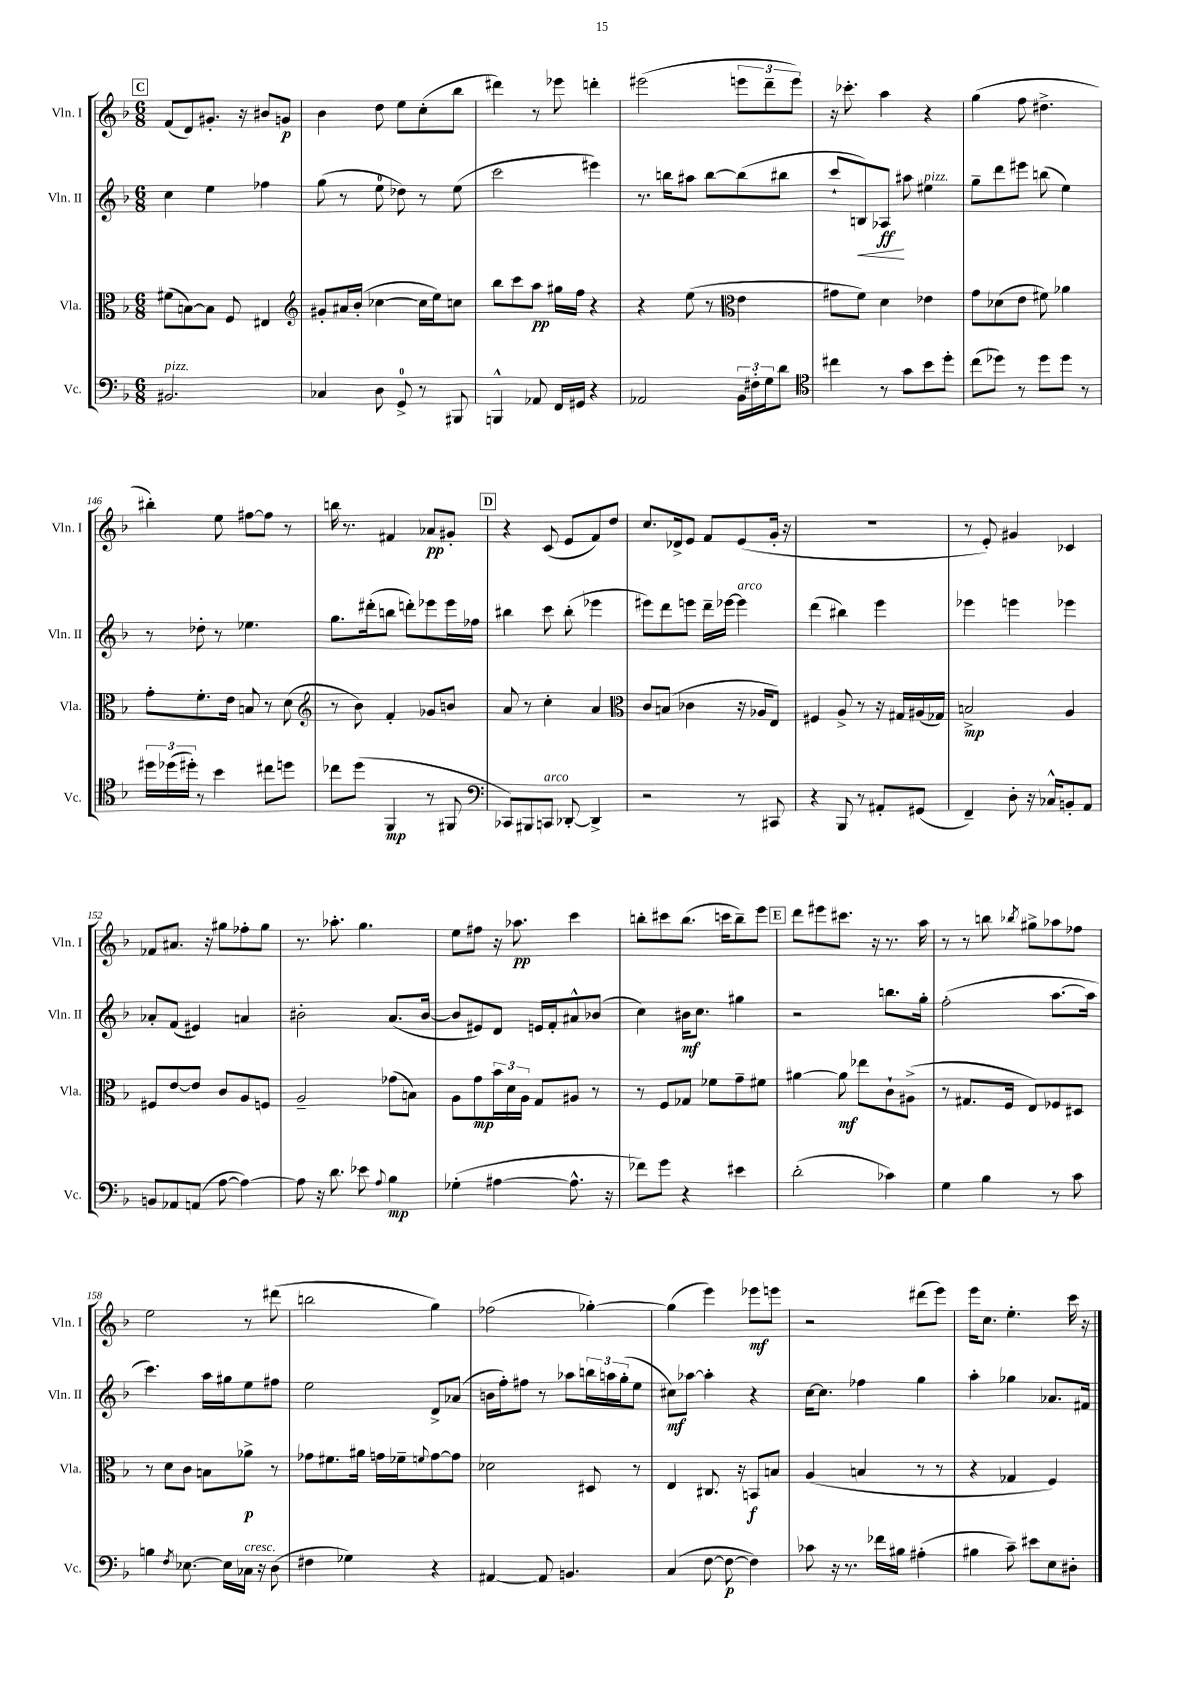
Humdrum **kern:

**kern	**dynam	**kern	**dynam	**kern	**dynam	**kern	**dynam
*part4	*part4	*part3	*part3	*part2	*part2	*part1	*part1
*staff4	*staff4	*staff3	*staff3	*staff2	*staff2	*staff1	*staff1
*I"Vc.	*	*I"Vla.	*	*I"Vln. II	*	*I"Vln. I	*
*I'Vc.	*	*I'Vla.	*	*I'Vln. II	*	*I'Vln. I	*
*clefF4	*	*clefC3	*	*clefG2	*	*clefG2	*
*k[b-]	*	*k[b-]	*	*k[b-]	*	*k[b-]	*
*M6/8	*	*M6/8	*	*M6/8	*	*M6/8	*
!!LO:REH:place=s1:t=C
=140	=140	=140	=140	=140	=140	=140	=140
!LO:TX:a:i:t=pizz.	!	!	!	!	!	!	!
2.BB#X/	.	(8f#X\L	.	4cc\	.	(8f/L	.
.	.	[8Bn\)	.	.	.	8d/)	.
.	.	8B\J]	.	4ee\	.	8.g#X'/J	.
.	.	8F/	.	.	.	.	.
.	.	.	.	.	.	16r	.
.	.	4E#X/	.	4ff-X\	.	8b#X/L	.
.	.	.	.	.	.	8gn/J	p
=141	=141	=141	=141	=141	=141	=141	=141
*	*	*clefG2	*	*	*	*	*
4C-X/	.	8g#X'/L	.	(8gg\	.	4b-\	.
.	.	16a#X/L	.	8r	.	.	.
.	.	(16b-'/JJ	.	.	.	.	.
8D\	.	[4cc-X\	.	8ee\	.	8dd\	.
8GG^/	.	.	.	8dd-X\)	.	8ee\L	.
8r	.	16cc-\LL]	.	8r	.	(8cc'\	.
.	.	16ee\J)	.	.	.	.	.
8BBB#X/	.	8ccn\J	.	(8ee\	.	8bb-\J	.
=142	=142	=142	=142	=142	=142	=142	=142
4BBBn^^/	.	8bb-\L	.	2ccc\	.	4ddd#X\)	.
.	.	8ccc\	.	.	.	.	.
8AA-X/	.	8aa\J	pp	.	.	8r	.
16FF/LL	.	16gg#X\LL	.	.	.	8eee-X\	.
16GG#X/JJ	.	16ff\JJ	.	.	.	.	.
4r	.	4r	.	4eee#X\)	.	4dddn'\	.
=143	=143	=143	=143	=143	=143	=143	=143
2AA-X/	.	4r	.	8.r	.	(2eee#X\	.
.	.	.	.	16bbn\KL	.	.	.
.	.	(8ee\	.	8aa#X\J	.	.	.
.	.	8r	.	[8bb\L	.	.	.
*	*	*clefC3	*	*	*	*	*
24BB-\LL	.	4e\	.	(8bb\]	.	12eeen\L	.
24F#X'\	.	.	.	.	.	.	.
24G\J	.	.	.	.	.	12ddd~\	.
8d\J	.	.	.	8bb#X\J	.	.	.
.	.	.	.	.	.	12eee\J)	.
=144	=144	=144	=144	=144	=144	=144	=144
*clefC4	*	*	*	*	*	*	*
4cc#X\	.	8g#X\L	.	8ccc`/L	.	16r	.
.	.	.	.	.	.	8.ccc-X'\	.
!	!	!	!	!	!LO:HP:b	!	!
.	.	8f\J)	.	8Bn/)	<	.	.
8r	.	4d\	.	8A-X/J	ff	4aa\	.
8g\L	.	.	.	8aa#X\	[	.	.
!	!	!	!	!LO:TX:a:i:t=pizz.	!	!	!
8b-\	.	4e-X\	.	4ee#X\	.	4r	.
8dd'\J	.	.	.	.	.	.	.
=145	=145	=145	=145	=145	=145	=145	=145
(8cc\L	.	8g\L	.	8gg~\L	.	(4gg\	.
8dd-X\J)	.	(8d-X\	.	8ddd\	.	.	.
8r	.	8e\J	.	8eee#X\J	.	8ff\	.
8dd-\L	.	8f#X\)	.	(8bbn\	.	4.dd#X^\	.
8dd-\J	.	4a-X\	.	4ee\)	.	.	.
8r	.	.	.	.	.	.	.
!!LO:LB:g=z
=146	=146	=146	=146	=146	=146	=146	=146
24dd#X\LL	.	8g'\L	.	8r	.	4bb#X'\)	.
(24dd-X\	.	.	.	.	.	.	.
24dd#X'\JJ)	.	.	.	.	.	.	.
8r	.	8.f'\	.	8dd-X'\	.	.	.
4b-\	.	.	.	8r	.	8ee\	.
.	.	16e\Jk	.	.	.	.	.
.	.	8Bn/	.	4.ee-X\	.	[8ff#X\L	.
8cc#X\L	.	8r	.	.	.	8ff#\J]	.
8ddn\J	.	(8d\	.	.	.	8r	.
=147	=147	=147	=147	=147	=147	=147	=147
*	*	*clefG2	*	*	*	*	*
8cc-X\L	.	8r	.	8.gg\L	.	16bbn\	.
.	.	.	.	.	.	8.r	.
(8dd\J	.	8b-\)	.	.	.	.	.
.	.	.	.	(16ddd#X'\k	.	.	.
4FF/	mp	4f'/	.	8bbn\J	.	4f#X/	.
.	.	.	.	8dddn'\L)	.	.	.
8r	.	8g-X/L	.	8eee-X\	.	8a-X/L	pp
8FF#X/	.	8bn/J	.	16eee-\L	.	8g#X'/J	.
.	.	.	.	16ff-X\JJ	.	.	.
!!LO:REH:place=s1:t=D
=148	=148	=148	=148	=148	=148	=148	=148
*clefF4	*	*	*	*	*	*	*
8CC-X/L)	.	8a/	.	4bb#X\	.	4r	.
8BBB#X/	.	8r	.	.	.	.	.
!LO:TX:a:i:t=arco	!	!	!	!	!	!	!
8CCn/J	.	4cc'\	.	8ccc\	.	(8c/	.
[8DD-X'/	.	.	.	(8bb#'\	.	8e/L	.
4DD-^/]	.	4a/	.	4eee-X\	.	8f/)	.
.	.	.	.	.	.	8dd/J	.
=149	=149	=149	=149	=149	=149	=149	=149
*	*	*clefC3	*	*	*	*	*
2r	.	8c/L	.	8eee#X\L)	.	8.cc/L	.
.	.	(8Bn/J	.	8ddd\	.	.	.
.	.	.	.	.	.	16d-X^/k	.
.	.	4c-X\	.	8eeen\J	.	8e/J	.
.	.	.	.	16ddd~\LL	.	8f/L	.
.	.	.	.	[16eee-X\JJ	.	.	.
!	!	!	!	!LO:TX:a:i:t=arco	!	!	!
8r	.	16r	.	4eee-\]	.	(8e/	.
.	.	16A-X/KL	.	.	.	.	.
8CC#X/	.	8E/J)	.	.	.	16g'/Jk	.
.	.	.	.	.	.	16r	.
=150	=150	=150	=150	=150	=150	=150	=150
4r	.	4F#X/	.	(4ddd\	.	2.r	.
8BBB-/	.	8A^/	.	4bb#X\)	.	.	.
8r	.	8r	.	.	.	.	.
8AA#X'/L	.	16r	.	4eee\	.	.	.
.	.	16G#X/LL	.	.	.	.	.
(8GG#X/J	.	(16A#X/	.	.	.	.	.
.	.	16G-X/JJ)	.	.	.	.	.
=151	=151	=151	=151	=151	=151	=151	=151
4FF~/)	.	2Bn^/	mp	4eee-X\	.	8r	.
.	.	.	.	.	.	8e'/)	.
8D'\	.	.	.	4eeen\	.	4g#X/	.
16r	.	.	.	.	.	.	.
16C-X^^/KL	.	.	.	.	.	.	.
8BBn'/	.	4A/	.	4eee-X\	.	4c-X/	.
8AA/J	.	.	.	.	.	.	.
!!LO:LB:g=z
=152	=152	=152	=152	=152	=152	=152	=152
8BBn/L	.	8F#X/L	.	8a-X'/L	.	8f-X/L	.
8AA-X/	.	[8e/	.	(8f/J	.	8.a#X/J	.
(8AAn/J	.	8e/J]	.	4e#X/)	.	.	.
.	.	.	.	.	.	16r	.
[8A\	.	8c/L	.	.	.	8gg#X\L	.
4A\_)	.	8A/	.	4an/	.	8ff-X'\	.
.	.	8Fn/J	.	.	.	8gg#\J	.
=153	=153	=153	=153	=153	=153	=153	=153
8A\]	.	2A~/	.	2b#X'\	.	8.r	.
16r	.	.	.	.	.	.	.
8.d\	.	.	.	.	.	8.aa-X'\	.
8e-X\	.	.	.	.	.	4.gg\	.
8qqA/	.	.	.	.	.	.	.
4B-\	mp	(8g-X\L	.	(8.a/L	.	.	.
.	.	8Bn\J)	.	.	.	.	.
.	.	.	.	[16b#/Jk	.	.	.
=154	=154	=154	=154	=154	=154	=154	=154
(4G-X'\	.	8A\L	.	8b#/L]	.	8ee\L	.
.	.	8g\	mp	8e#X/)	.	8ff#X\J	.
[4A#X\	.	24b-\L	.	8d/J	.	16r	.
.	.	24d\	.	.	.	.	.
.	.	.	.	.	.	8.aa-X\	pp
.	.	24A\JJ	.	.	.	.	.
.	.	8G/L	.	16en/LL	.	.	.
.	.	.	.	16f'/J	.	.	.
8.A#^^\]	.	8A#X/J	.	8a#X^^/	.	4ccc\	.
.	.	8r	.	(8b-X/J	.	.	.
16r	.	.	.	.	.	.	.
=155	=155	=155	=155	=155	=155	=155	=155
8f-X\L)	.	8r	.	4cc\)	.	8bbn'\L	.
8g\J	.	8F/L	.	.	.	8ccc#X\	.
4r	.	8G-X/J	.	16b#X\KL	mf	(8.bb\J	.
.	.	.	.	8.cc\J	.	.	.
.	.	8f-X\L	.	.	.	.	.
.	.	.	.	.	.	16cccn\KL	.
4e#X\	.	8g~\	.	4gg#X\	.	8bb~\)	.
.	.	8f#X\J	.	.	.	8eee\J	.
!!LO:REH:place=s1:t=E
=156	=156	=156	=156	=156	=156	=156	=156
(2d'\	.	[4a#X\	.	2r	.	8ddd\L	.
.	.	.	.	.	.	8eee#X\	.
.	.	8a#\]	mf	.	.	8.ccc#X\J	.
.	.	8ee-X\L	.	.	.	.	.
.	.	.	.	.	.	16r	.
4c-X\)	.	8c`\	.	8.bbn\L	.	8.r	.
.	.	(8A#X^\J	.	.	.	.	.
.	.	.	.	16gg'\Jk	.	16aa\	.
=157	=157	=157	=157	=157	=157	=157	=157
4G\	.	8r	.	(2ff'\	.	8r	.
.	.	8.G#X/L	.	.	.	8r	.
4B-\	.	.	.	.	.	8bbn\	.
.	.	16F/Jk	.	.	.	.	.
.	.	.	.	.	.	8qbb-X/	.
.	.	8E/L)	.	.	.	8gg#X^\L	.
8r	.	8F-X/	.	[8.aa\L	.	8aa-X\	.
8c\	.	8D#X/J	.	.	.	8ff-X\J	.
.	.	.	.	16aa\Jk]	.	.	.
!!LO:LB:g=z
=158	=158	=158	=158	=158	=158	=158	=158
4Bn\	.	8r	.	4.ccc\)	.	2ee\	.
.	.	8d\L	.	.	.	.	.
8qF/	.	.	.	.	.	.	.
[8.E-X\	.	8c\J	.	.	.	.	.
.	.	8Bn\L	.	16aa\LL	.	.	.
16E-\LL]	.	.	.	16gg#X\J	.	.	.
!LO:TX:a:i:t=cresc.	!	!	!	!	!	!	!
16C-X\JJ	.	8a-X^\J	p	8ee\	.	8r	.
16r	.	.	.	.	.	.	.
(8D\	.	8r	.	8ff#X\J	.	(8ddd#X\	.
=159	=159	=159	=159	=159	=159	=159	=159
4F#X\	.	8g-X\L	.	2ee\	.	2bbn\	.
.	.	8.f#X\	.	.	.	.	.
4G-X\)	.	.	.	.	.	.	.
.	.	16a#X\Jk	.	.	.	.	.
.	.	16gn\LL	.	.	.	.	.
.	.	16f-X~\J	.	.	.	.	.
.	.	8qqfn/	.	.	.	.	.
4r	.	[8g\	.	8d^/L	.	4gg\)	.
.	.	8g\J]	.	(8a-X/J	.	.	.
=160	=160	=160	=160	=160	=160	=160	=160
[4AA#X/	.	2d-X\	.	16bn\LL	.	(2ff-X\	.
.	.	.	.	16ff'\J)	.	.	.
.	.	.	.	8ff#X\J	.	.	.
8AA#/]	.	.	.	8r	.	.	.
4.BBn/	.	.	.	8aa-X\L	.	.	.
.	.	8D#X/	.	24bbn\L	.	[4gg-X'\)	.
.	.	.	.	24aan\	.	.	.
.	.	.	.	(24gg'\J	.	.	.
.	.	8r	.	8ee\J	.	.	.
=161	=161	=161	=161	=161	=161	=161	=161
(4C/	.	4E/	.	8cc#X\L)	mf	(4gg-\]	.
.	.	.	.	[8aa-X\J	.	.	.
[8F\	.	8.C#X/	.	4aa-'\]	.	4eee\)	.
8F\_	p	.	.	.	.	.	.
.	.	16r	.	.	.	.	.
4F\])	.	8BBn/L	f	4r	.	8eee-X\L	mf
.	.	8Bn/J	.	.	.	8eeen\J	.
=162	=162	=162	=162	=162	=162	=162	=162
8c-X\	.	(4A/	.	[16cc\KL	.	2r	.
.	.	.	.	8.cc\J]	.	.	.
16r	.	.	.	.	.	.	.
8.r	.	.	.	.	.	.	.
.	.	4Bn/	.	4ff-X\	.	.	.
16f-X\LL	.	.	.	.	.	.	.
16B#X\JJ	.	.	.	.	.	.	.
(4A#X'\	.	8r	.	4gg\	.	(8ddd#X\L	.
.	.	8r	.	.	.	8eee\J)	.
=163	=163	=163	=163	=163	=163	=163	=163
4B#X\	.	4r	.	4aa'\	.	16eee\KL	.
.	.	.	.	.	.	8.cc\J	.
8c~\)	.	4G-X/	.	4gg-X\	.	4.ee'\	.
8e#X\L	.	.	.	.	.	.	.
8E\	.	4F/)	.	8.a-X/L	.	.	.
8D#X'\J	.	.	.	.	.	16ccc\	.
.	.	.	.	16f#X/Jk	.	16r	.
==	==	==	==	==	==	==	==
*-	*-	*-	*-	*-	*-	*-	*-
